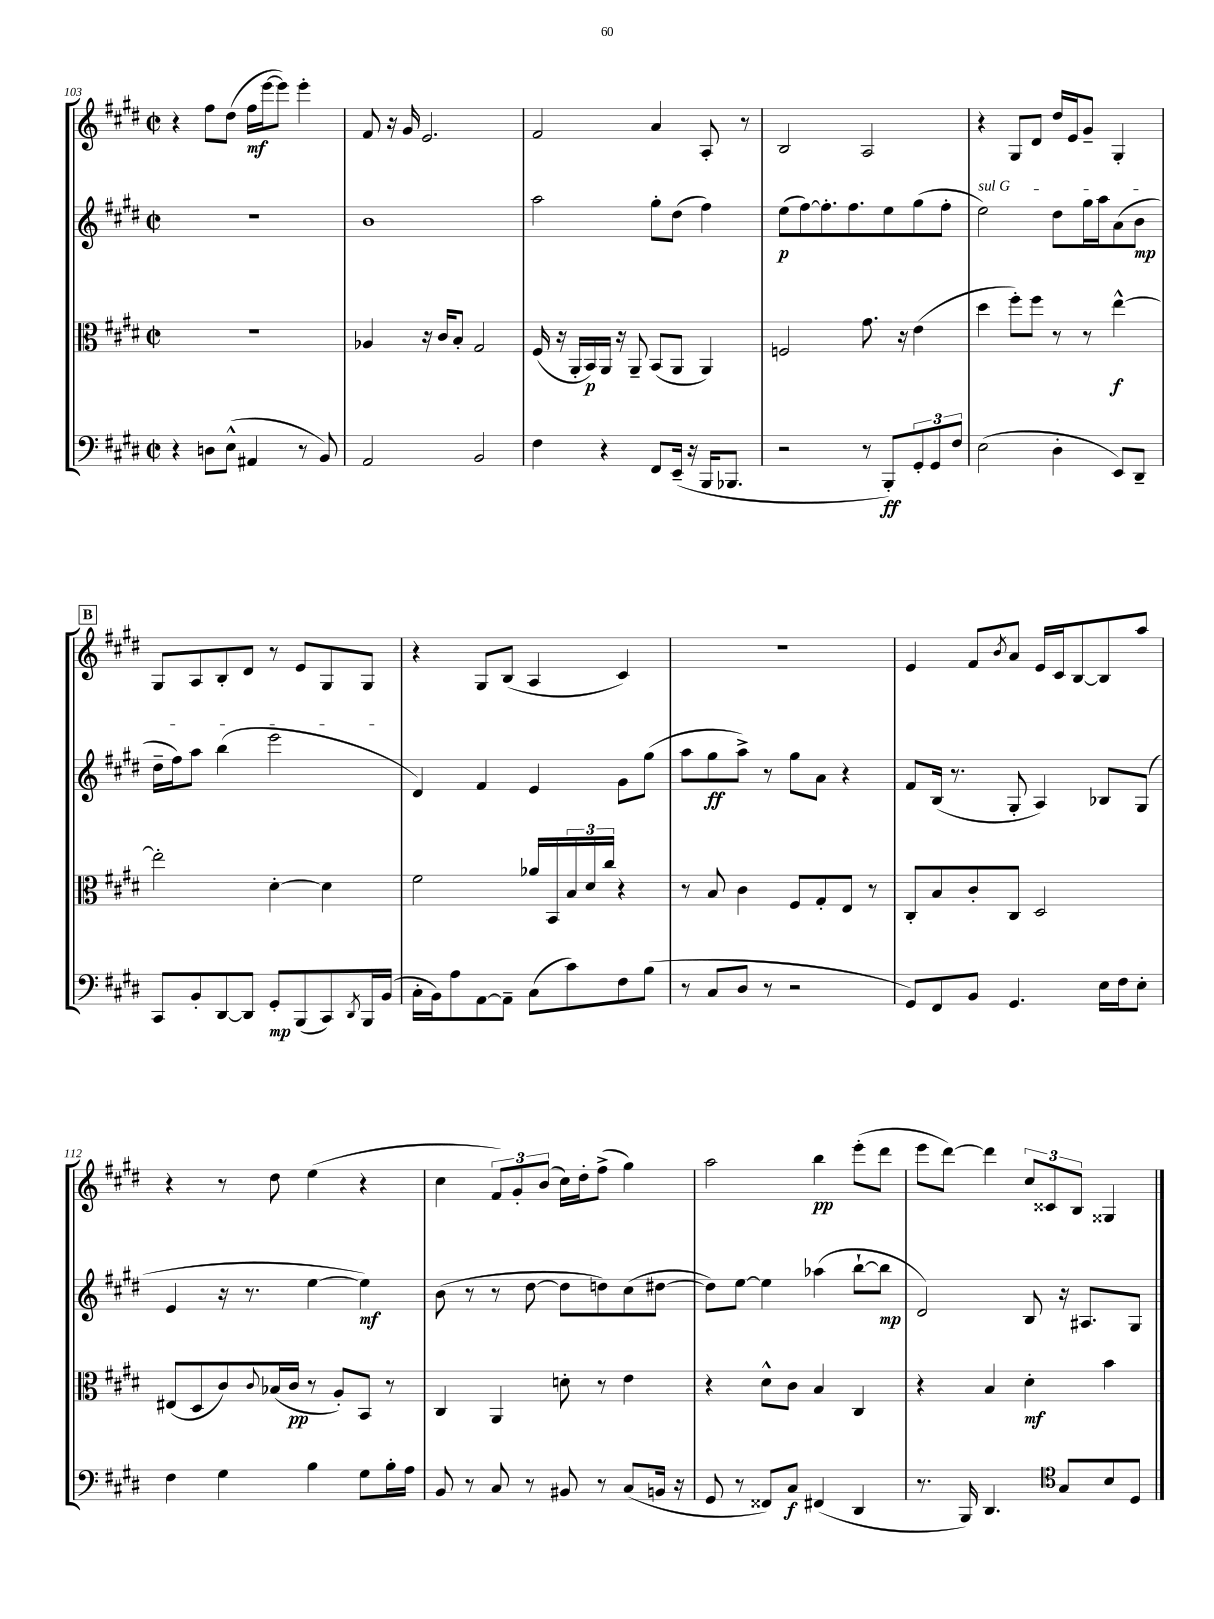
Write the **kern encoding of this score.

**kern	**kern	**kern	**kern
*staff4	*staff3	*staff2	*staff1
*clefF4	*clefC3	*clefG2	*clefG2
*k[f#c#g#d#]	*k[f#c#g#d#]	*k[f#c#g#d#]	*k[f#c#g#d#]
*M2/2	*M2/2	*M2/2	*M2/2
*met(c|)	*met(c|)	*met(c|)	*met(c|)
4r	1r	1r	4r
8D\L	.	.	8ff#\L
(8E^^\J	.	.	(8dd#\J
4AA#/	.	.	16ff#\LL
.	.	.	[16eee\J
.	.	.	8eee\]J)
8r	.	.	4eee'\
8BB/)	.	.	.
=	=	=	=
2AA/	4A-/	1b	8f#/
.	.	.	16r
.	.	.	16g#/
.	16r	.	2.e/
.	16c#/LK	.	.
.	8B'/J	.	.
2BB/	2G#/	.	.
=	=	=	=
4F#\	(16F#/	2aa\	2f#/
.	16r	.	.
.	16AA'/LL	.	.
.	16BB/)	.	.
4r	16AA/JJ	.	.
.	16r	.	.
.	8AA~/	.	.
8FF#/L	(8BB/L	8gg#'\L	4a/
(16EE~/Jk	8AA/J	(8dd#\J	.
16r	.	.	.
16BBB/LK	4AA/)	4ff#\)	8A'/
8.BBB-/J	.	.	.
.	.	.	8r
=	=	=	=
2r	2F/	(8ee\L	2B/
.	.	[8ff#\)	.
.	.	8.ff#'\]	.
.	.	8.ff#\	.
8r	8.g#\	.	2A/
8BBB'/L)	.	8ee\	.
.	16r	.	.
12GG#'/	(4e\	(8gg#\	.
12GG#/	.	.	.
.	.	8ff#'\J	.
12F#/J	.	.	.
=	=	=	=
(2E\	4dd#\	2ee\)	4r
.	8ff#'\L)	.	8G#/L
.	8ff#\J	.	8d#/J
4D#'\	8r	8dd#\L	16dd#/LL
.	.	.	16e/J
.	8r	16gg#\L	8g#~/J
.	.	16aa\J	.
8EE/L)	[4ee^^\	(8a\	4G#'/
8DD#~/J	.	8b\J	.
=	=	=	=
8CC#/L	2ee'\]	16dd#~\LL	8G#/L
.	.	16ff#\J)	.
8BB'/	.	8aa\J	8A/
[8DD#/	.	(4bb\	8B'/
8DD#/]J	.	.	8d#/J
8GG#'/L	[4d#'\	2eee\	8r
(8BBB/	.	.	8e/L
8CC#/)	4d#\]	.	8G#/
8qDD#/	.	.	.
16BBB/L	.	.	8G#/J
(16BB/JJ	.	.	.
=	=	=	=
16C#'\LL	2f#\	4d#/)	4r
16BB\J)	.	.	.
8A\	.	.	.
[8AA\	.	4f#/	8G#/L
8AA~\]J	.	.	(8B/J
(8C#\L	16a-/LL	4e/	4A/
.	16BB/	.	.
8c#\)	24B/	.	.
.	24d#/	.	.
.	24cc#/JJ	.	.
8F#\	4r	8g#\L	4c#/)
(8B\J	.	(8gg#\J	.
=	=	=	=
8r	8r	8aa\L	1r
8C#/L	8B/	8gg#\	.
8D#/J	4c#\	8aa^\J)	.
8r	.	8r	.
2r	8F#/L	8gg#\L	.
.	8G#'/	8a\J	.
.	8E/J	4r	.
.	8r	.	.
=	=	=	=
8GG#/L)	8C#'/L	8f#/L	4e/
8FF#/	8B/	(16B/Jk	.
.	.	8.r	.
8BB/J	8c#'/	.	8f#/L
.	.	.	8qb/
4.GG#/	8C#/J	8G#'/	8a/J
.	2D#/	4A/)	16e/LL
.	.	.	16c#/J
.	.	.	[8B/
16E\LL	.	8B-/L	8B/]
16F#\J	.	.	.
8E'\J	.	(8G#/J	8aa/J
=	=	=	=
4F#\	(8E#/L	4e/	4r
.	8D#/	.	.
4G#\	8c#/)	16r	8r
.	.	8.r	.
.	8qqc#/	.	.
.	(16B-/L	.	8dd#\
.	16c#/JJ	.	.
4B\	8r	[4ee\	(4ee\
.	8A'/L)	.	.
8G#\L	8BB/J	4ee\])	4r
16B'\L	8r	.	.
16A\JJ	.	.	.
=	=	=	=
8BB/	4C#/	(8b\	4cc#\
8r	.	8r	.
8C#/	4AA/	8r	12f#/L)
.	.	.	12g#'/
8r	.	[8dd#\	.
.	.	.	(12b/J
8BB#/	8d'\	8dd#\]L	16cc#\LL)
.	.	.	16dd#'\J
8r	8r	8dd\)	(8ff#^\J
(8C#/L	4e\	(8cc#\	4gg#\)
16BB/Jk	.	[8dd#\J	.
16r	.	.	.
=	=	=	=
8GG#/	4r	8dd#\]L)	2aa\
8r	.	[8ee\J	.
8FF##/L)	8d#^^\L	4ee\]	.
8C#/J	8c#\J	.	.
(4FF#/	4B/	(4aa-\	4bb\
4DD#/	4C#/	[8bb`\L	(8eee'\L
.	.	8bb\]J	8ddd#\J
=	=	=	=
8.r	4r	2d#/)	8eee\L
.	.	.	[8ddd#\J)
16BBB/)	.	.	.
4.DD#/	4B/	.	4ddd#\]
.	4d#'\	8B/	12cc#/L
.	.	.	12c##/
*clefC4	*	*	*
8G#/L	.	16r	.
.	.	.	12B/J
.	.	8.A#/L	.
8B/	4b\	.	4G##/
8D#/J	.	8G#/J	.
==	==	==	==
*-	*-	*-	*-
